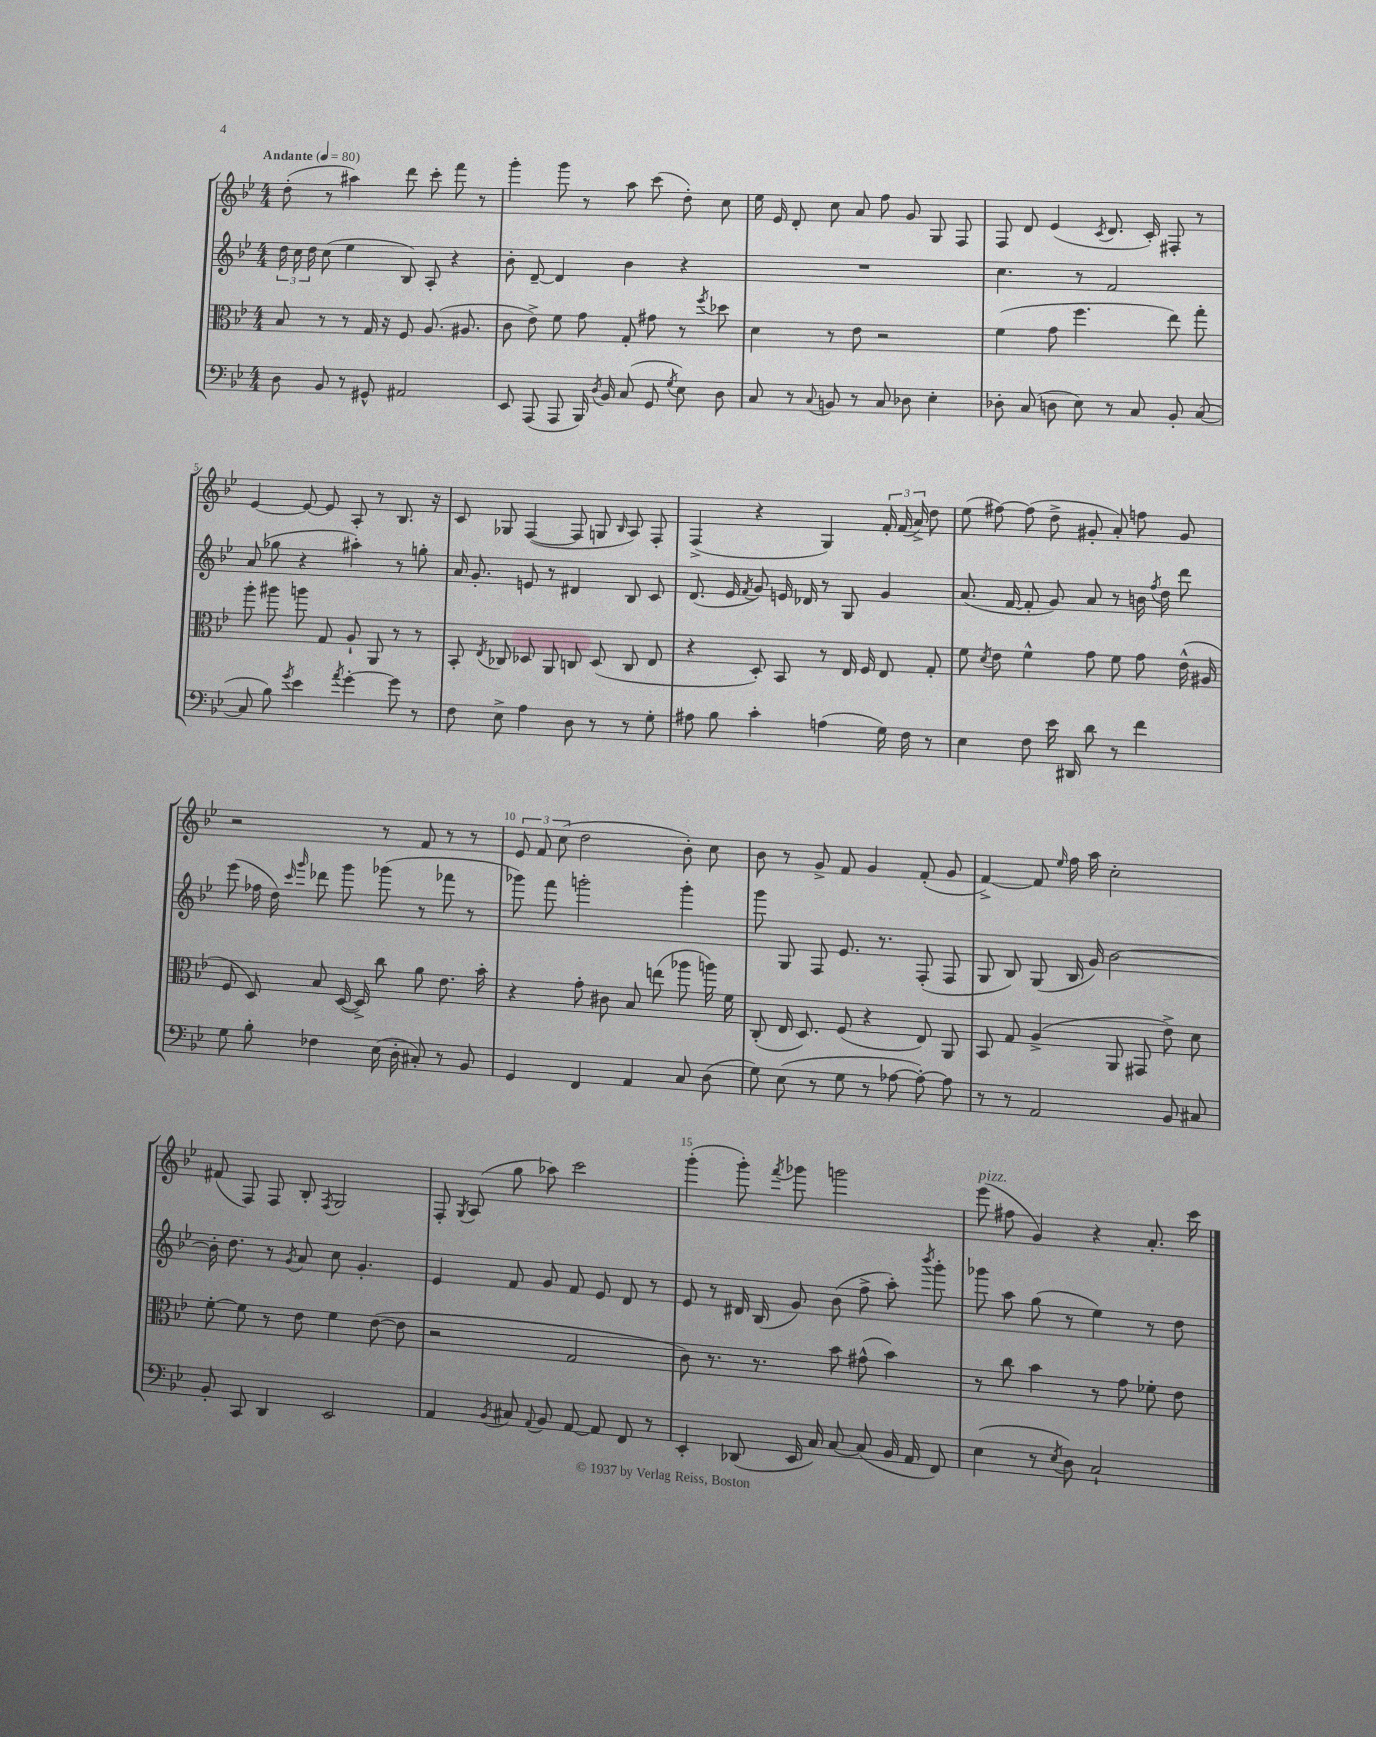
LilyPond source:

<<
\new StaffGroup <<
\new Staff = "s0" {
    \clef treble \key bes \major \numericTimeSignature \time 4/4 \tempo "Andante" 4 = 80
    \autoBeamOff d''8-.( r8 ais''4) d'''8 c'''8-. f'''8 r8 |
    g'''4-. g'''8 r8 a''8 c'''8( d''8-.) c''8 |
    ees''16 ees'16 d'8-. c''8 a'8 f''8 g'8 g8 f8 |
    f8 d'8 ees'4( \acciaccatura { c'8 } d'8. c'16-.) fis8-. r8 |
    ees'4~ ees'8~ ees'8 a8-. r8 bes8. r16 |
    c'8 ges8 f4~( f8 g8 \grace { bes16 } a8) f8-. |
    f4->( r4 g4) \tuplet 3/2 { f'16-. f'16( a'16->) } d''8 |
    ees''8( fis''8~) fis''8( d''8-> gis'8-. a'8-.) f''8 gis'8 |
    r2 r8 f'8 r8 r8 |
    \tuplet 3/2 { ees'8 f'8 c''8( } d''2 bes'8-.) c''8 |
    bes'8 r8 g'8-> f'8 g'4 f'8-.( g'8 |
    f'4~->) f'8 \grace { ees''16 } f''16 a''16 c''2-. |
    fis'8( f8) f8 bes8-. \acciaccatura { f8 } g2 |
    f8-. \acciaccatura { g8 } a8( g''8 aes''8) c'''2 |
    g'''4-.( g'''8-.) \acciaccatura { f'''8 } ges'''8 g'''2 |
    ees'''8^\markup { \italic "pizz." }( fis''8 g'4) r4 a'8.-. c'''16 \bar "|." |
}
\new Staff = "s1" {
    \clef treble \key bes \major \numericTimeSignature \time 4/4
    \autoBeamOff \tuplet 3/2 { d''16 c''16 d''16 } c''8( ees''4 bes8) a8-. r4 |
    bes'8-. d'8~-- d'4 bes'4 r4 |
    R1 |
    c''4. r8 f'2 |
    a'8( ges''8 r4 ais''4-.) r8 g''8-. |
    a'16 g'8.-. e'8 r8 dis'4 bes8 c'8 |
    d'8.( ees'16 \acciaccatura { f'8 } g'8) e'16 des'16 r8 g8 g'4 |
    a'8.( f'16~ f'8-. g'8) a'8 r8 b'16 \acciaccatura { f''8 } d''16 d'''8 |
    ees'''8( fes''16 d''16) \grace { c'''16 g'''16 } des'''8 g'''8 ges'''8( r8 fes'''8 r8 |
    ges'''8) f'''8 g'''2-. g'''4-. |
    g'''8 g8 f8 ees'8. r8. f8-.( f8 |
    g8 bes8) g8( bes16 g'16) bes'2~ |
    bes'16-. d''8. r8 \acciaccatura { g'8 } a'8 c''8 g'4.-. |
    ees'4 f'8 g'8 f'8 ees'8 d'8 r8 |
    ees'8 r8 dis'16 bes16( g'8) bes'8( f''8-> a''8-.) \acciaccatura { bes'''8 } g'''8-. |
    ges'''8 a''8 g''8( r8 ees''4) r8 d''8 \bar "|." |
}
\new Staff = "s2" {
    \clef alto \key bes \major \numericTimeSignature \time 4/4
    \autoBeamOff bes8 r8 r8 g16 r16 f8 a8.( ais8. |
    c'8 ees'8->) f'8 g'8 g8-. gis'8 r8 \acciaccatura { f''8 } des''8 |
    d'4 r8 ees'8 r2 |
    f'4( g'8 f''4. ees''8) g''8-. |
    a''8-. ais''8 a''8 g8 a8-! a,8 r8 r8 |
    bes,8-. \acciaccatura { ees8 } ces8 des8 a,8 c8 des8( c8 ees8 |
    r4 d8-.) bes,8 r8 ees16 f16 ees8 g8-. |
    f'8 \acciaccatura { d'8 } ees'8 f'4-^ g'8 f'8 g'8 ees'16-^( ais16 |
    f8 d8) bes8 d16~( d16->) c''8 a'8 ees'8. bes'16-. |
    r4 g'8-. cis'8 bes8 e''8( aes''8 a''16) f'16 |
    c8-.( ees16 d8.) f8( r4 ees8) a,8 |
    bes,8 g8 a4->( a,8 gis,8 ees'8->) d'8 |
    f'8~-. f'8 r8 ees'8 f'4 ees'8~( ees'8 |
    r2 g2 |
    c'8) r8. r8. bes'8 gis'8-^( bes'4) |
    r8 c''8 bes'4 r8 g'8 fes'8-. ees'8 \bar "|." |
}
\new Staff = "s3" {
    \clef bass \key bes \major \numericTimeSignature \time 4/4
    \autoBeamOff d8 bes,8 r8 gis,8-^ ais,2 |
    ees,8 a,,8( a,,8 bes,,16) \acciaccatura { d8 } bes,16 c8( g,8 \acciaccatura { g8 } ees8) d8 |
    c8 r8 \appoggiatura { c8 } b,8 r8 c8 des8 ees4-. |
    des8-. c8( d8 ees8) r8 c8 bes,8-. c8~( |
    c8 bes8) \acciaccatura { g'8 } ees'4 \acciaccatura { a'8 } g'4~-. g'8 r8 |
    f8 ees8-> a4 d8 r8 r8 g8-. |
    ais8 bes8 c'4-. a4( g16) f16 r8 |
    ees4 f8 ees'16 dis,16 d'8 r8 f'4 |
    g8 bes8-. fes4 ees16( d16-. cis8-.) r8 bes,8 |
    g,4 f,4 a,4 c8 d8( |
    g8) ees8( r8 g8 r8 aes8~ aes8~-.) aes8 |
    r8 r8 a,2 bes,8 cis8 |
    bes,8-. c,8 d,4 ees,2 |
    a,4 \acciaccatura { bes,8 } cis8 \appoggiatura { a,8 } bes,8 a,8~ a,8 f,8 r8 |
    ees,4-. des,8( ees,16 c16) c8~ c8( bes,16 a,16 f,8) |
    ees4( r8 \acciaccatura { ees8 } d8) c2-! \bar "|." |
}
>>
>>
\layout { \context { \Score \override BarNumber.break-visibility = ##(#f #t #t) barNumberVisibility = #(every-nth-bar-number-visible 5) } }
